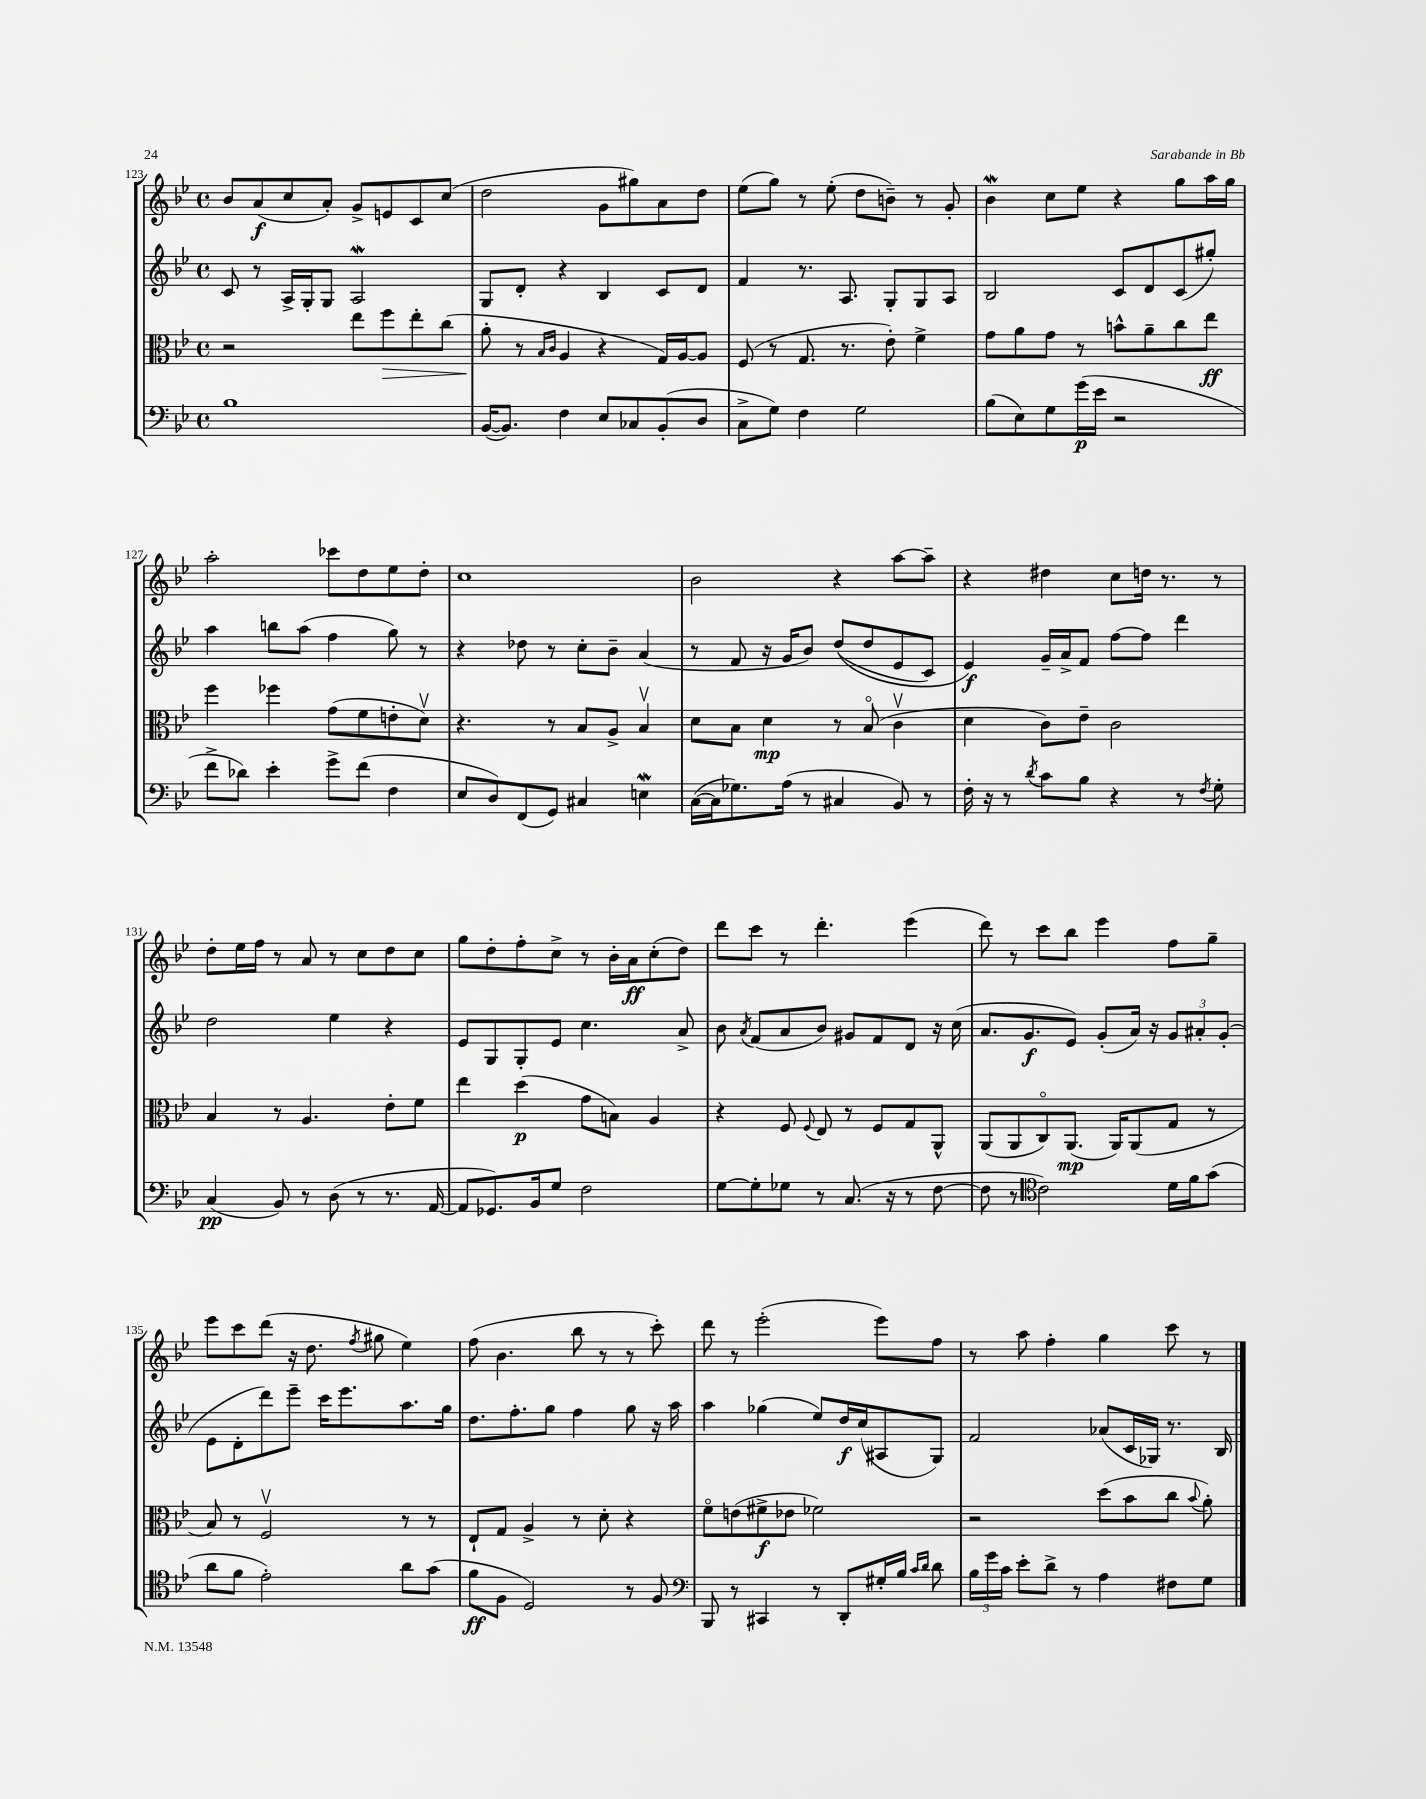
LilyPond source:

<<
\new StaffGroup <<
\new Staff = "s0" {
    \clef treble \key bes \major \defaultTimeSignature \time 4/4
    \autoBeamOff bes'8[ a'8\f( c''8 a'8]-.) g'8[-> e'8 c'8 c''8]( |
    d''2 g'8[ gis''8) a'8 d''8] |
    ees''8[( g''8]) r8 ees''8-.( d''8[ b'8]--) r8 g'8-. |
    bes'4\mordent c''8[ ees''8] r4 g''8[ a''16 g''16] |
    a''2-. ces'''8[ d''8 ees''8 d''8]-. |
    c''1 |
    bes'2 r4 a''8[~ a''8]-- |
    r4 dis''4 c''8[ d''16] r8. r8 |
    d''8[-. ees''16 f''16] r8 a'8 r8 c''8[ d''8 c''8] |
    g''8[ d''8-. f''8-. c''8]-> r8 bes'16[-. a'16\ff c''8-.( d''8]) |
    d'''8[ c'''8] r8 d'''4.-. ees'''4( |
    d'''8) r8 c'''8[ bes''8] ees'''4 f''8[ g''8]-- |
    ees'''8[ c'''8 d'''8]( r16 d''8. \acciaccatura { f''8 } gis''8 ees''4) |
    f''8( bes'4. bes''8 r8 r8 c'''8-.) |
    d'''8 r8 ees'''2-.( ees'''8[) f''8] |
    r8 a''8 f''4-. g''4 c'''8 r8 \bar "|." |
}
\new Staff = "s1" {
    \clef treble \key bes \major \defaultTimeSignature \time 4/4
    \autoBeamOff c'8 r8 a16[-> g16-. g8] a2\mordent |
    g8[ d'8]-. r4 bes4 c'8[ d'8] |
    f'4 r8. a8. g8[-. g8 a8] |
    bes2 c'8[ d'8 c'8( gis''8]-.) |
    a''4 b''8[ a''8]( f''4 g''8) r8 |
    r4 des''8 r8 c''8[-. bes'8]-- a'4( |
    r8 f'8 r16 g'16[ bes'8]) d''8[(\( d''8 ees'8 c'8]) |
    ees'4\f\) g'16[-- a'16-> f'8] f''8[~ f''8] d'''4 |
    d''2 ees''4 r4 |
    ees'8[ g8 g8-. ees'8] c''4. a'8-> |
    bes'8 \acciaccatura { a'8 } f'8[( a'8 bes'8]) gis'8[ f'8 d'8] r16 c''16( |
    a'8.[ g'8.\f ees'8]) g'8[-.( a'16]) r16 \tuplet 3/2 { g'8[ ais'8-. g'8]-.( } |
    ees'8[ d'8-. d'''8) ees'''8]-- c'''16[ ees'''8. a''8. g''16] |
    d''8.[ f''8.-. g''8] f''4 g''8 r16 a''16 |
    a''4 ges''4( ees''8[) d''16\f c''16( ais8 g8]) |
    f'2 aes'8[( c'16 ges16]) r8. bes16 \bar "|." |
}
\new Staff = "s2" {
    \clef alto \key bes \major \defaultTimeSignature \time 4/4
    \autoBeamOff r2 ees''8[ f''8\> ees''8-. c''8]( |
    a'8-.\! r8 \grace { bes16[ c'16] } a4 r4 g16[) a16~ a8] |
    f8( r8 g8. r8. ees'8-.) f'4-> |
    g'8[ a'8 g'8] r8 b'8[-^ a'8-- c''8 ees''8]\ff |
    f''4 fes''4 g'8[( f'8 e'8-. d'8]\upbow) |
    r4. r8 bes8[ a8]-> bes4\upbow |
    d'8[ bes8] d'4\mp r8 bes8\flageolet( c'4\upbow |
    d'4 c'8[) ees'8]-- c'2 |
    bes4 r8 a4. ees'8[-. f'8] |
    ees''4 d''4\p( g'8[ b8]) a4 |
    r4 f8 \appoggiatura { f8 } ees8 r8 f8[ g8 a,8]-^ |
    a,8[( a,8 c8\flageolet) a,8.]\mp( a,16[) a,8( g8] r8 |
    bes8) r8 f2\upbow r8 r8 |
    ees8[-! g8] a4-> r8 d'8-. r4 |
    f'8[\flageolet e'8( fis'8->\f ees'8] fes'2) |
    r2 d''8[( bes'8 c''8] \appoggiatura { bes'8 } a'8-.) \bar "|." |
}
\new Staff = "s3" {
    \clef bass \key bes \major \defaultTimeSignature \time 4/4
    \autoBeamOff bes1 |
    bes,16[~( bes,8.]) f4 ees8[ ces8 bes,8-.( d8] |
    c8[-> g8]) f4 g2 |
    bes8[( ees8) g8 g'16\p( ees'16] r2 |
    f'8[-> des'8]) ees'4-. g'8[-> f'8]( f4 |
    ees8[ d8) f,8( g,8]) cis4 e4\mordent |
    c16[~( c16 ges8.) a16]( r8 cis4 bes,8) r8 |
    f16-. r16 r8 \acciaccatura { d'8 } c'8[ bes8] r4 r8 \acciaccatura { f8 } g8-. |
    c4\pp( bes,8) r8 d8( r8 r8. a,16~ |
    a,8[ ges,8.) bes,16 g8] f2 |
    g8[~ g8-. ges8] r8 c8.( r16 r8 f8~ |
    f8 r8 \clef tenor c'2) d'16[ f'16 g'8]( |
    a'8[ f'8] ees'2-.) a'8[ g'8]( |
    f'8[\ff f8] d2) r8 f8 |
    \clef bass bes,,8 r8 cis,4 r8 d,8[-. gis16-. bes16] \grace { c'16[ d'16] } d'8 |
    \tuplet 3/2 { bes16[ g'16 c'16] } ees'8[-. d'8]-> r8 a4 fis8[ g8] \bar "|." |
}
>>
>>
\layout { \context { \Score currentBarNumber = #123 } }
